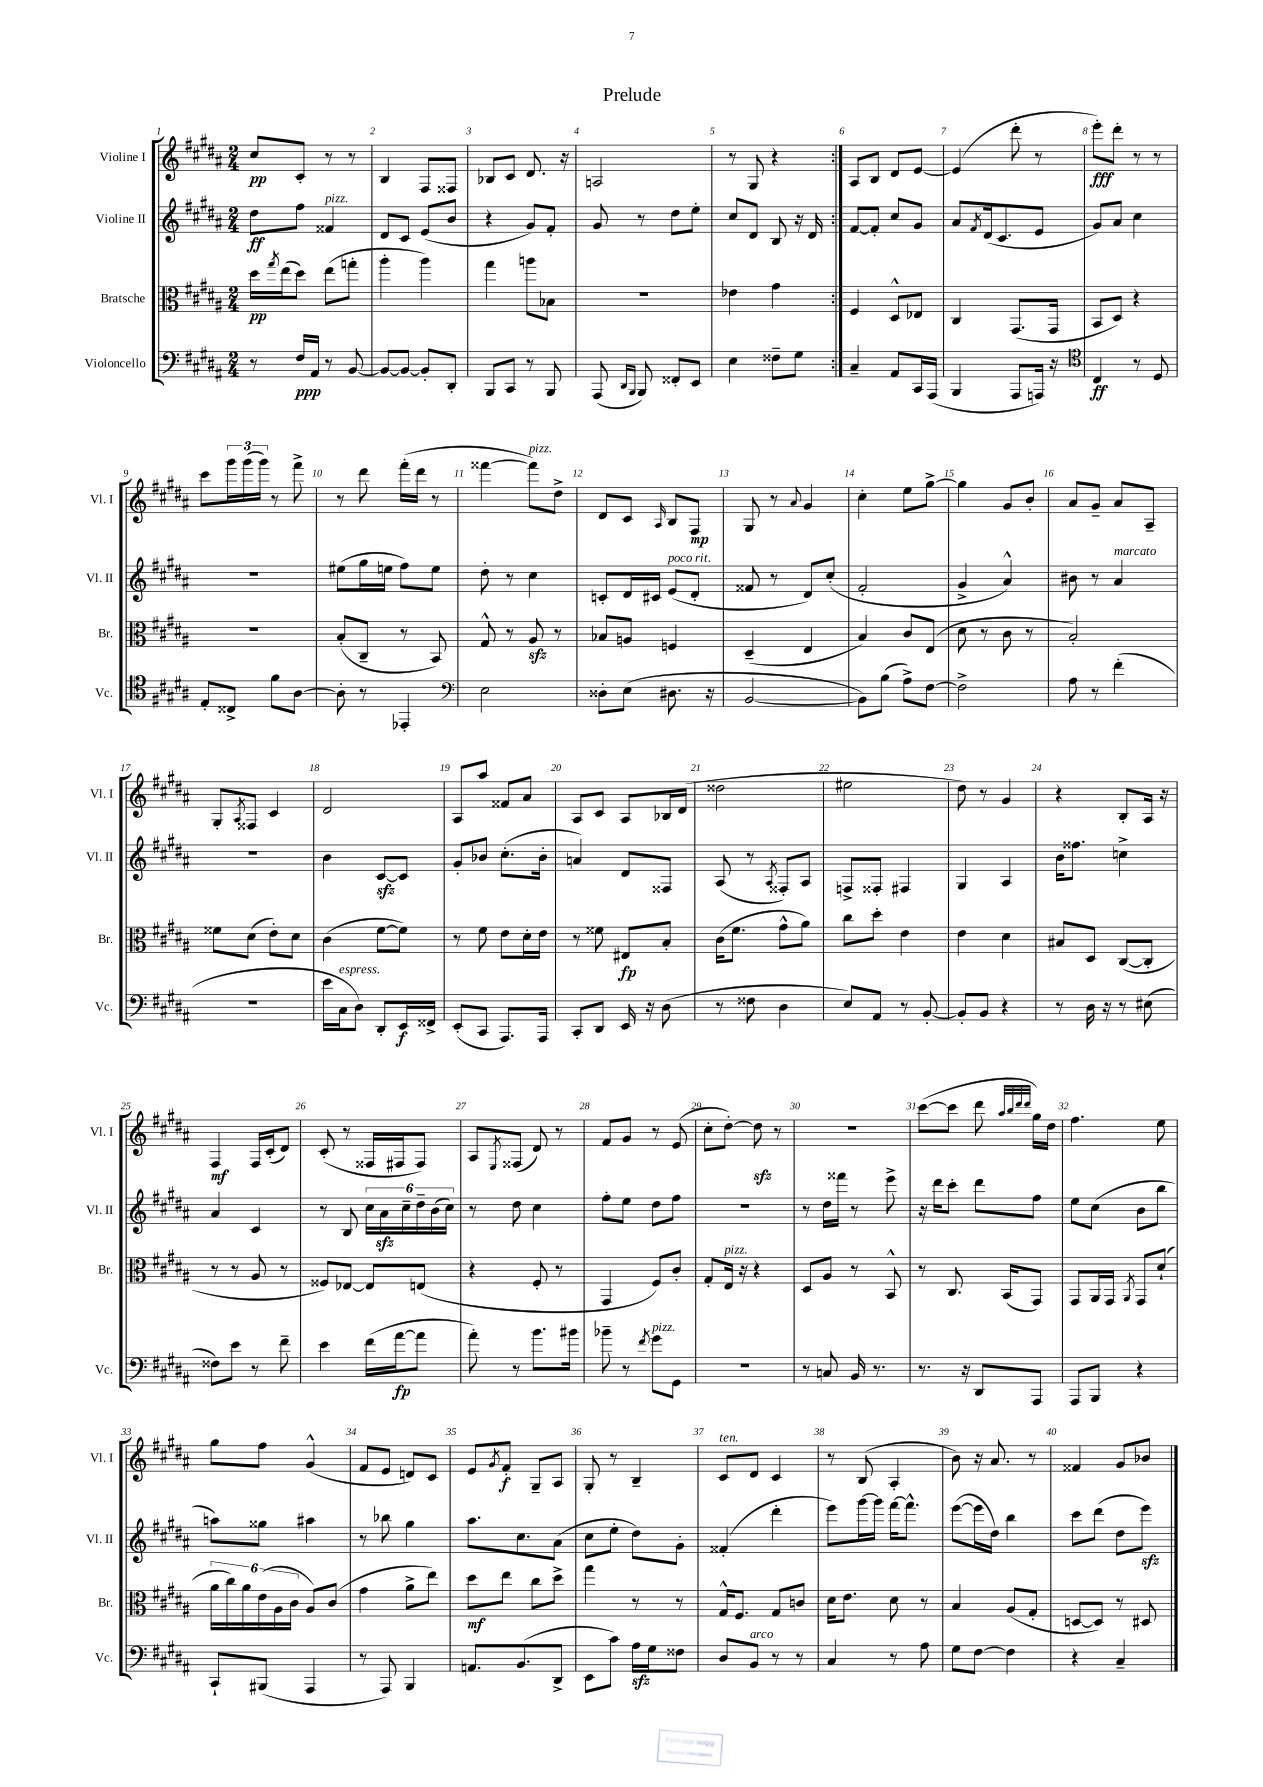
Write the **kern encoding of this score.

**kern	**dynam	**kern	**dynam	**kern	**dynam	**kern	**dynam
*part4	*part4	*part3	*part3	*part2	*part2	*part1	*part1
*staff4	*staff4	*staff3	*staff3	*staff2	*staff2	*staff1	*staff1
*I"Violoncello	*	*I"Bratsche	*	*I"Violine II	*	*I"Violine I	*
*I'Vc.	*	*I'Br.	*	*I'Vl. II	*	*I'Vl. I	*
*clefF4	*	*clefC3	*	*clefG2	*	*clefG2	*
*k[f#c#g#d#a#]	*	*k[f#c#g#d#a#]	*	*k[f#c#g#d#a#]	*	*k[f#c#g#d#a#]	*
*M2/4	*	*M2/4	*	*M2/4	*	*M2/4	*
=1	=1	=1	=1	=1	=1	=1	=1
8r	.	16dd#\LL	pp	8dd#\L	ff	8cc#/L	pp
.	.	8qgg#/	.	.	.	.	.
.	.	(16ee\J	.	.	.	.	.
16F#/LL	ppp	8dd#\J)	.	8ff#\J	.	8c#'/J	.
16AA#/JJ	.	.	.	.	.	.	.
!	!	!	!	!LO:TX:a:i:t=pizz.	!	!	!
8r	.	(8ee\L	.	4f##X/	.	8r	.
[8BB/	.	8ggn'\J	.	.	.	8r	.
=2	=2	=2	=2	=2	=2	=2	=2
8BB/L_	.	4aa#'\	.	8d#/L	.	4B/	.
8BB/J_	.	.	.	8c#/J	.	.	.
8BB'/L]	.	4aa#\)	.	(8e/L	.	8F#/L	.
8DD#'/J	.	.	.	8b/J	.	8F##X/J	.
=3	=3	=3	=3	=3	=3	=3	=3
8BBB/L	.	4gg#\	.	4r	.	8B-X/L	.
8CC#/J	.	.	.	.	.	8c#/J	.
8r	.	8aan\L	.	8g#/L)	.	8.d#/	.
8BBB/	.	8B-X\J	.	8f#'/J	.	.	.
.	.	.	.	.	.	16r	.
=4	=4	=4	=4	=4	=4	=4	=4
(8AAA#/	.	2r	.	8g#/	.	2An/	.
16qqDD#/LL	.	.	.	.	.	.	.
16qqBBB/JJ	.	.	.	.	.	.	.
8BBB/)	.	.	.	8r	.	.	.
8FF##X'/L	.	.	.	8dd#\L	.	.	.
8EE/J	.	.	.	8ee'\J	.	.	.
=5	=5	=5	=5	=5	=5	=5	=5
4E\	.	4e-X\	.	8cc#/L	.	8r	.
.	.	.	.	8d#/J	.	8G#/	.
8F##X~\L	.	4g#\	.	8B/	.	4r	.
8G#\J	.	.	.	16r	.	.	.
.	.	.	.	16d#/	.	.	.
=6:|!	=6:|!	=6:|!	=6:|!	=6:|!	=6:|!	=6:|!	=6:|!
4C#~/	.	4F#/	.	[8f#/L	.	8A#/L	.
.	.	.	.	8f#'/J]	.	8B/J	.
8AA#/L	.	8D#^^/L	.	8cc#/L	.	8d#/L	.
16CC#/L	.	8E-X/J	.	8g#/J	.	[8e/J	.
(16AAA#/JJ	.	.	.	.	.	.	.
=7	=7	=7	=7	=7	=7	=7	=7
4BBB/	.	4C#/	.	8a#/L	.	(4e/]	.
.	.	.	.	8qf#/	.	.	.
.	.	.	.	(16d#/k	.	.	.
.	.	.	.	8.c#/	.	.	.
8AAA#/L	.	(8.GG#/L	.	.	.	8ddd#'\	.
16AAAn/Jk)	.	.	.	8e/J	.	8r	.
16r	.	16GG#/Jk	.	.	.	.	.
=8	=8	=8	=8	=8	=8	=8	=8
*clefC4	*	*	*	*	*	*	*
4C#/	ff	8BB/L	.	8g#/L)	.	8eee'\L)	fff
.	.	8D#/J)	.	8a#/J	.	8ddd#'\J	.
8r	.	4r	.	4cc#\	.	8r	.
8D#/	.	.	.	.	.	8r	.
!!LO:LB:g=z
=9	=9	=9	=9	=9	=9	=9	=9
8E'/L	.	2r	.	2r	.	8ccc#\L	.
8C##X^/J	.	.	.	.	.	24ggg#\L	.
.	.	.	.	.	.	(24ggg#\	.
.	.	.	.	.	.	24ggg#\JJ)	.
8f#\L	.	.	.	.	.	8r	.
[8A#\J	.	.	.	.	.	8fff#^\	.
=10	=10	=10	=10	=10	=10	=10	=10
8A#'\]	.	(8B'/L	.	(8ee#X\L	.	8r	.
8r	.	8C#~/J	.	16gg#\L	.	8ddd#\	.
.	.	.	.	16een\JJ	.	.	.
4EE-X'/	.	8r	.	8ff#\L)	.	(16fff#'\LL	.
.	.	.	.	.	.	16ddd#\JJ	.
.	.	8BB/)	.	8ee\J	.	8r	.
=11	=11	=11	=11	=11	=11	=11	=11
*clefF4	*	*	*	*	*	*	*
2E\	.	8G#^^/	.	8dd#'\	.	[4fff##X\	.
.	.	8r	.	8r	.	.	.
!	!	!	!	!	!	!LO:TX:a:i:t=pizz.	!
.	.	8A#zz/	.	4cc#\	.	8fff##\L])	.
.	.	8r	.	.	.	8dd#^\J	.
=12	=12	=12	=12	=12	=12	=12	=12
8D##X'\L	.	8B-X/L	.	8cn'/L	.	8d#/L	.
(8E\J	.	8An/J	.	16d#/L	.	8c#/J	.
.	.	.	.	16c#X/JJ	.	.	.
.	.	.	.	.	.	16qqA#/	.
!	!	!	!	!LO:TX:a:i:t=poco rit.	!	!	!
8.D#X\	.	4Fn/	.	(8e/L	.	8B/L	.
.	.	.	.	8d#'/J	.	8F#/J	mp
16r	.	.	.	.	.	.	.
=13	=13	=13	=13	=13	=13	=13	=13
[2BB/	.	(4D#~/	.	8f##X/	.	8G#/	.
.	.	.	.	8r	.	8r	.
.	.	.	.	.	.	8qqa#/	.
.	.	4E/	.	8d#/L)	.	4g#/	.
.	.	.	.	(8cc#'/J	.	.	.
=14	=14	=14	=14	=14	=14	=14	=14
8BB\L])	.	4B/)	.	2f#'/	.	4cc#'\	.
(8B\J	.	.	.	.	.	.	.
8A#^\L)	.	8c#/L	.	.	.	8ee\L	.
[8F#\J	.	(8E/J	.	.	.	[8gg#^\J	.
=15	=15	=15	=15	=15	=15	=15	=15
2F#^\]	.	8d#\	.	4g#^/	.	4gg#\]	.
.	.	8r	.	.	.	.	.
.	.	8c#\	.	4a#^^/)	.	8g#/L	.
.	.	8r	.	.	.	8b'/J	.
=16	=16	=16	=16	=16	=16	=16	=16
8A#\	.	2B'/)	.	8b#X\	.	8a#/L	.
8r	.	.	.	8r	.	8g#~/J	.
!	!	!	!	!LO:TX:a:i:t=marcato	!	!	!
(4f#'\	.	.	.	4a#/	.	8a#/L	.
.	.	.	.	.	.	8A#~/J	.
!!LO:LB:g=z
=17	=17	=17	=17	=17	=17	=17	=17
2r	.	8f##X\L	.	2r	.	8G#'/L	.
.	.	.	.	.	.	8qA#/	.
.	.	(8d#\J	.	.	.	8F##X/J	.
.	.	8e'\L)	.	.	.	4c#/	.
.	.	8d#\J	.	.	.	.	.
=18	=18	=18	=18	=18	=18	=18	=18
16e\LL	.	(4c#\	.	4b\	.	2d#/	.
!LO:TX:a:i:t=espress.	!	!	!	!	!	!	!
16C#\J	.	.	.	.	.	.	.
8D#\J)	.	.	.	.	.	.	.
8DD#'/L	.	[8f#\L	.	[8c#zz/L	.	.	.
16EE/L	f	8f#\J])	.	8c#/J]	.	.	.
16FF##X^/JJ	.	.	.	.	.	.	.
=19	=19	=19	=19	=19	=19	=19	=19
(8EE'/L	.	8r	.	8g#'/L	.	8A#/L	.
8CC#/J	.	8f#\	.	8b-X/J	.	8aa#/J	.
8.AAA#/L)	.	8e\L	.	(8.cc#'\L	.	8f##X/L	.
.	.	16d#'\L	.	.	.	8a#/J	.
16AAA#/Jk	.	16e\JJ	.	16b-'\Jk	.	.	.
=20	=20	=20	=20	=20	=20	=20	=20
8CC#'/L	.	8r	.	4an/)	.	8A#/L	.
8DD#/J	.	8f##X\	.	.	.	8c#/J	.
16EE/	.	8E#X/L	fp	8d#/L	.	8A#/L	.
16r	.	.	.	.	.	.	.
(8D#\	.	8B'/J	.	8F##X/J	.	16B-X/L	.
.	.	.	.	.	.	(16d#/JJ	.
=21	=21	=21	=21	=21	=21	=21	=21
8r	.	(16c#\KL	.	(8A#/	.	2dd##X\	.
.	.	8.f#\J	.	.	.	.	.
8F##X\	.	.	.	8r	.	.	.
.	.	.	.	8qA#/	.	.	.
4D#\	.	8g#^^\L	.	8F##X'/L)	.	.	.
.	.	8a#\J)	.	8A#/J	.	.	.
=22	=22	=22	=22	=22	=22	=22	=22
8E/L)	.	8cc#\L	.	8Fn^/L	.	2ee#X\	.
8AA#/J	.	8dd#'\J	.	8F##X'/J	.	.	.
8r	.	4e\	.	4F#X/	.	.	.
[8BB'/	.	.	.	.	.	.	.
=23	=23	=23	=23	=23	=23	=23	=23
8BB'/L]	.	4e\	.	4G#/	.	8dd#\)	.
8BB/J	.	.	.	.	.	8r	.
4r	.	4d#\	.	4A#/	.	4g#/	.
=24	=24	=24	=24	=24	=24	=24	=24
8r	.	8B#X/L	.	16b\KL	.	4r	.
.	.	.	.	8.ff##X\J	.	.	.
16D#\	.	8D#/J	.	.	.	.	.
16r	.	.	.	.	.	.	.
8r	.	([8C#/L	.	4ccn^\	.	8B'/L	.
(8E#X\	.	8C#'/J]	.	.	.	16A#/Jk	.
.	.	.	.	.	.	16r	.
!!LO:LB:g=z
=25	=25	=25	=25	=25	=25	=25	=25
8F##X\L)	.	8r	.	4a#/	.	4F#/	mf
8e\J	.	8r	.	.	.	.	.
8r	.	8A#/	.	4c#/	.	16F#/LL	.
.	.	.	.	.	.	(16c#'/J	.
8f#~\	.	8r	.	.	.	8d#/J)	.
=26	=26	=26	=26	=26	=26	=26	=26
4e\	.	8F##X/L)	.	8r	.	(8c#'/	.
.	.	[8E-X/J	.	8B/	.	8r	.
(16f#\LL	.	8E-/L]	.	24cc#\LL	.	16F##X/LL	.
.	.	.	.	24a#zz\	.	.	.
[16a#\J	fp	.	.	.	.	16F#X/J	.
.	.	.	.	24cc#~\	.	.	.
8a#\J]	.	(8En/J	.	24dd#~\	.	8F#/J)	.
.	.	.	.	(24b\	.	.	.
.	.	.	.	24cc#\JJ)	.	.	.
=27	=27	=27	=27	=27	=27	=27	=27
8a#'\)	.	4r	.	8r	.	8A#/L	.
.	.	.	.	.	.	8qE/	.
8r	.	.	.	8dd#\	.	(8F##X/J	.
8.b\L	.	8F#'/	.	4cc#\	.	8d#/)	.
.	.	8r	.	.	.	8r	.
16b#X\Jk	.	.	.	.	.	.	.
=28	=28	=28	=28	=28	=28	=28	=28
8b-X~\	.	4GG#/	.	8ff#'\L	.	8f#/L	.
8r	.	.	.	8ee\J	.	8g#/J	.
8qf#/	.	.	.	.	.	.	.
!LO:TX:a:i:t=pizz.	!	!	!	!	!	!	!
8g#\L	.	8F#/L)	.	8dd#\L	.	8r	.
8GG#\J	.	8c#'/J	.	8ff#\J	.	(8e/	.
=29	=29	=29	=29	=29	=29	=29	=29
2r	.	8G#'/L	.	2r	.	8cc#'\L	.
!	!	!LO:TX:a:i:t=pizz.	!	!	!	!	!
.	.	16E/Jk	.	.	.	[8dd#'\J)	.
.	.	16r	.	.	.	.	.
.	.	4r	.	.	.	8dd#zz\]	.
.	.	.	.	.	.	8r	.
=30	=30	=30	=30	=30	=30	=30	=30
8r	.	8D#/L	.	8r	.	2r	.
8Cn/	.	8A#/J	.	16dd#\LL	.	.	.
.	.	.	.	16fff##X\JJ	.	.	.
16BB/	.	8r	.	8r	.	.	.
8.r	.	.	.	.	.	.	.
.	.	8BB^^/	.	8eee^\	.	.	.
=31	=31	=31	=31	=31	=31	=31	=31
8.r	.	8r	.	16r	.	([8ccc#\L	.
.	.	.	.	16ddd#\KL	.	.	.
.	.	8.C#/	.	8ccc#'\J	.	8ccc#\J]	.
16r	.	.	.	.	.	.	.
8DD#/L	.	.	.	8ddd#\L	.	8ddd#\	.
.	.	(16BB/KL	.	.	.	.	.
.	.	.	.	.	.	32qqaa#/LLL	.
.	.	.	.	.	.	32qqbb/	.
.	.	.	.	.	.	32qqddd#/	.
.	.	.	.	.	.	32qqddd#/JJJ	.
8AAA#/J	.	8GG#/J)	.	8ff#\J	.	16gg#\LL)	.
.	.	.	.	.	.	16dd#\JJ	.
=32	=32	=32	=32	=32	=32	=32	=32
8AAA#/L	.	8GG#/L	.	8ee\L	.	4.ff#\	.
8BBB/J	.	16AA#/L	.	(8cc#\J	.	.	.
.	.	16GG#/JJ	.	.	.	.	.
.	.	8qAA#/	.	.	.	.	.
4r	.	8GG#/L	.	8b\L	.	.	.
.	.	(8d#`/J	.	8bb\J	.	8ee\	.
!!LO:LB:g=z
=33	=33	=33	=33	=33	=33	=33	=33
8CC#`/L	.	24a#\LL	.	8aan\L)	.	8gg#\L	.
.	.	24cc#\)	.	.	.	.	.
.	.	24a#\	.	.	.	.	.
(8BBB#X/J	.	(24e\	.	8gg##X\J	.	8ff#\J	.
.	.	24A#\	.	.	.	.	.
.	.	24c#\JJ	.	.	.	.	.
4AAA#/	.	8A#/L)	.	4aa#X\	.	(4g#^^/	.
.	.	(8c#/J	.	.	.	.	.
=34	=34	=34	=34	=34	=34	=34	=34
8r	.	4g#\	.	8r	.	8f#/L	.
8AAA#/)	.	.	.	8bb-X\	.	8e/J	.
4BBB/	.	8a#^\L	.	4gg#\	.	8dn/L)	.
.	.	8ee\J)	.	.	.	8c#/J	.
=35	=35	=35	=35	=35	=35	=35	=35
8.AAn/L	.	8dd#\L	mf	8.aa#\L	.	8e/L	.
.	.	.	.	.	.	8qg#/	.
.	.	8ee\J	.	.	.	8f#'/J	f
(8.BB/	.	.	.	8.cc#\	.	.	.
.	.	8cc#\L	.	.	.	8G#~/L	.
8DD#^/J	.	8dd#^\J	.	(8a#\J	.	8A#/J	.
=36	=36	=36	=36	=36	=36	=36	=36
8EE\L	.	4gg#\	.	8cc#\L	.	8G#'/	.
8c#\J)	.	.	.	8ee'\J	.	8r	.
16A#zz\LL	.	8r	.	8dd#\L)	.	4B~/	.
16G#\J	.	.	.	.	.	.	.
8F##X\J	.	8r	.	8g#'\J	.	.	.
=37	=37	=37	=37	=37	=37	=37	=37
!	!	!	!	!	!	!LO:TX:a:i:t=ten.	!
8D#/L	.	16G#^^/KL	.	(4f##X'/	.	8c#/L	.
.	.	8.F#/J	.	.	.	.	.
!LO:TX:a:i:t=arco	!	!	!	!	!	!	!
8BB/J	.	.	.	.	.	8d#/J	.
8r	.	8G#/L	.	4ddd#'\	.	4c#/	.
8r	.	8cn/J	.	.	.	.	.
=38	=38	=38	=38	=38	=38	=38	=38
4C#/	.	16d#\KL	.	8eee\L)	.	8r	.
.	.	8.e\J	.	.	.	.	.
.	.	.	.	[16ggg#\L	.	(8B/	.
.	.	.	.	16ggg#\JJ]	.	.	.
8r	.	8d#\	.	[16fff#\KL	.	4A#'/	.
.	.	.	.	8.fff#^^\J]	.	.	.
8A#\	.	8r	.	.	.	.	.
=39	=39	=39	=39	=39	=39	=39	=39
8G#\L	.	4B/	.	([8eee\L	.	8b\)	.
[8F#\J	.	.	.	16eee\L]	.	16r	.
.	.	.	.	16dd#\JJ)	.	8.a#/	.
4F#\]	.	(8A#/L	.	4bb\	.	.	.
.	.	8G#'/J	.	.	.	8r	.
=40	=40	=40	=40	=40	=40	=40	=40
4r	.	[8Dn/L	.	8ccc#\L	.	4f##X/	.
.	.	8D/J])	.	(8ddd#\J	.	.	.
4C#~/	.	8r	.	8dd#\L	.	8g#/L	.
.	.	8D#X/	.	8eeezz\J)	.	8b-X/J	.
==	==	==	==	==	==	==	==
*-	*-	*-	*-	*-	*-	*-	*-
